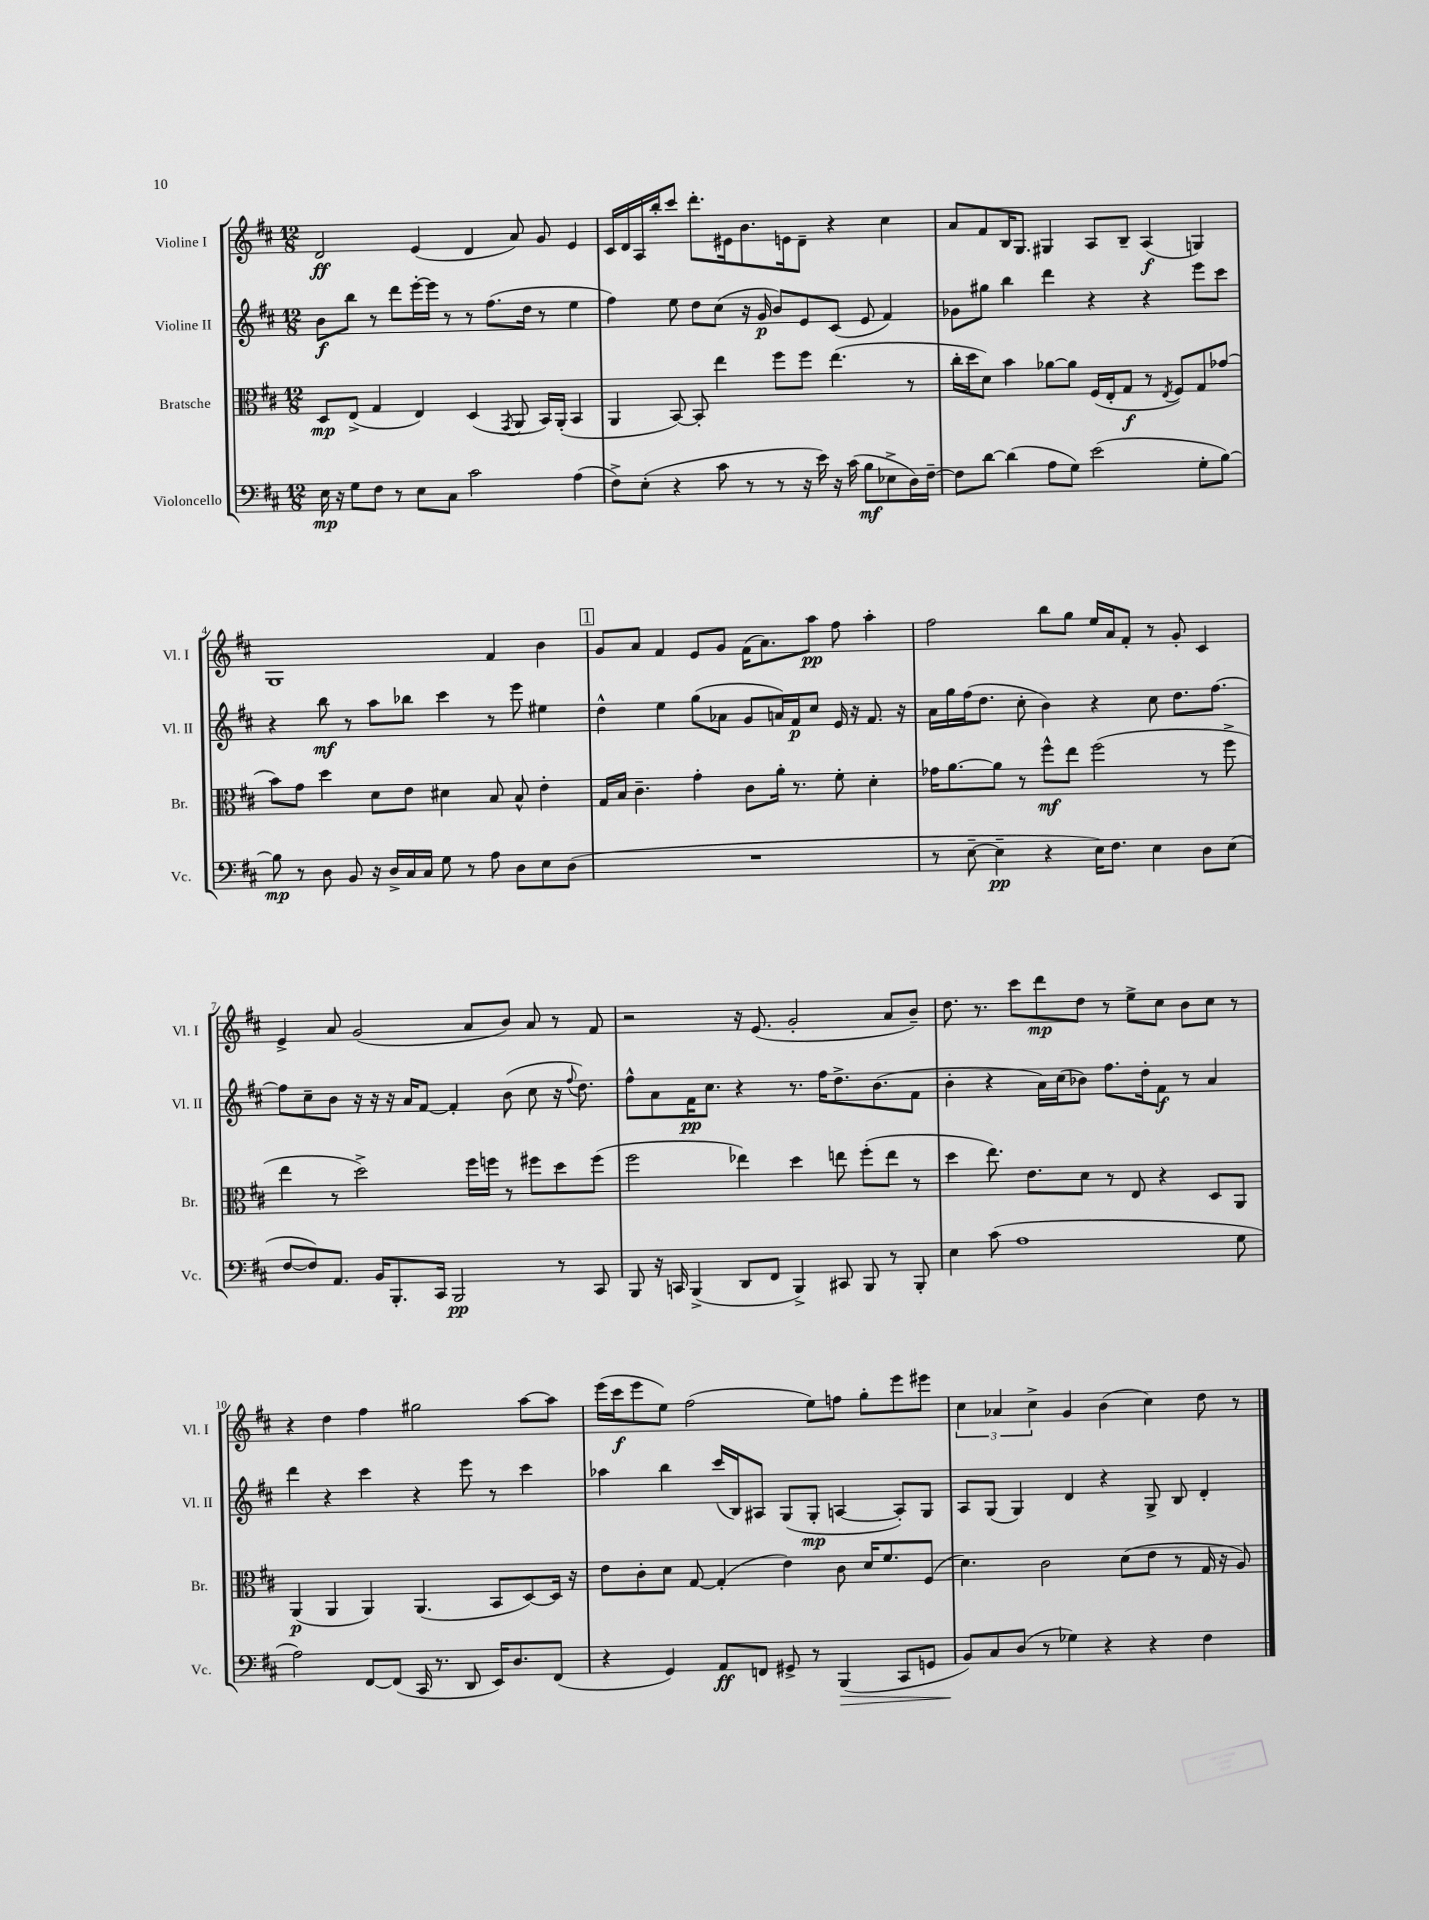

**kern	**kern	**kern	**kern
*staff4	*staff3	*staff2	*staff1
*clefF4	*clefC3	*clefG2	*clefG2
*k[f#c#]	*k[f#c#]	*k[f#c#]	*k[f#c#]
*M12/8	*M12/8	*M12/8	*M12/8
16E	8D	8b	2d
16r	.	.	.
8G	(8E^	8bb	.
8F#	4G	8r	.
8r	.	8ddd	.
8E	4E)	[16eee'	(4e
.	.	16eee]	.
8C#	.	8r	.
2c#	(4D	8r	4d
.	.	(8.ff#	.
.	8qGG	.	.
.	8AA	.	8a)
.	.	16dd	.
.	16BB)	8r	8g
.	(16AA'	.	.
(4A	4BB	4ee	4e
=	=	=	=
8F#^)	4AA	4ff#)	16c#
.	.	.	16d
(8E'	.	.	16A
.	.	.	16bb'
4r	[8BB)	8ee	8ccc#
.	8BB']	8dd	8.ddd'
8c#	4ee	(8cc#	.
.	.	.	16e#
8r	.	16r	8.b
.	.	16g	.
8r	8ff#	8b)	.
.	.	.	16e
16r	8ff#	8e	8d~
16e)	.	.	.
16r	(4.ee	(8c#	4r
(16c#	.	.	.
8B	.	8e	.
8E-^	.	4f#)	4cc#
16D)	8r	.	.
[16F#~	.	.	.
=	=	=	=
8F#]	16cc#'	8g-	8a
.	16dd	.	.
[8d	8d)	8gg#	8f#
(4d]	4b	4bb	16B
.	.	.	8.G
8A	[8a-	4ddd	4G#
8G)	8a-]	.	.
(2e	(16F#	4r	8A
.	16E'	.	.
.	8G	.	8B~
.	8r	4r	(4A
.	8qE	.	.
.	8F#)	.	.
8G'	8G	8eee	4G)
[8B)	(8g-	8ccc#	.
=	=	=	=
8B]	8b)	4r	1G
8r	8g	.	.
8D	4dd	8bb	.
8BB	.	8r	.
16r	8d	8aa	.
16D^	.	.	.
16C#	8e	8bb-	.
16C#	.	.	.
8G	4d#	4ccc#	.
8r	.	.	.
8A	8B	8r	4f#
8D	8B^^	8eee	.
8E	4e'	4ee#	4b
(8D	.	.	.
=	=	=	=
1.r	16G	4dd^^	8g
.	16B	.	.
.	4.c#~	.	8a
.	.	4ee	4f#
.	4g'	(8gg	8e
.	.	8a-	8g
.	8c#	8g	(16f#
.	.	.	8.a)
.	16a'	16a)	.
.	8.r	16f#	.
.	.	8cc#	8aa
.	8f#'	16e	8ff#
.	.	16r	.
.	4d'	8.f#	4aa'
.	.	16r	.
=	=	=	=
8r	16g-	16a	2ff#
.	[8.a	16gg	.
[8E~	.	(16ff#	.
.	.	8.dd	.
4E~]	8a]	.	.
.	8r	8cc#'	.
4r	8ff#^^	4b)	8bb
.	8ee	.	8gg
16E)	(2ff#	4r	16ee
8.F#	.	.	16a
.	.	.	8f#'
4E	.	8cc#	8r
.	.	8.dd	8g'
8D	8r	.	4c#
.	.	[8.ff#	.
(8E	8ff#^	.	.
=	=	=	=
[8F#	4ee	8ff#]	4e^
8F#])	.	8cc#~	.
8.AA	8r	8b	8a
.	2dd^)	16r	(2g
16BB	.	16r	.
8.BBB'	.	16r	.
.	.	16a	.
.	.	[8f#	.
16CC#	.	.	.
2BBB	.	4f#']	.
.	16ff#	.	8a
.	16ff	.	.
.	8r	(8b	8b)
.	8ff#	8cc#	8a
8r	8dd	16r	8r
.	.	8qqff#	.
.	.	8.dd)	.
8CC#	(8ff#	.	8f#
=	=	=	=
8BBB	2ff#	8ff#^^	2r
16r	.	8a	.
16CC	.	.	.
(4BBB^	.	16f#	.
.	.	8.cc#	.
8DD	4ee-)	4r	16r
.	.	.	(8.e
8FF#	.	.	.
4BBB^)	4dd	8.r	2g'
.	.	16ff#	.
8CC#	8ee	8.dd^	.
8BBB	(8ff#'	.	.
.	.	(8.b	.
8r	8ee	.	8a
8BBB'	8r	8f#	8b~)
=	=	=	=
4E	4dd	4b'	8.dd
.	.	.	8.r
(8c#	8.ee)	4r	.
1A	.	.	8ccc#
.	8.e	.	.
.	.	16a)	8ddd
.	.	(16cc#	.
.	8d	8b-)	8dd
.	8r	8.ff#	8r
.	8E	.	8ee^
.	.	16dd'	.
.	4r	8f#	8cc#
.	.	8r	8b
.	8D	4a	8cc#
8G	8AA	.	8r
=	=	=	=
2A)	(4AA	4ddd	4r
.	4AA	4r	4dd
[8FF#	4AA)	4ccc#	4ff#
(8FF#]	.	.	.
16CC#	(4.AA	4r	2gg#
8.r	.	.	.
8DD	.	8eee	.
16EE)	8BB	8r	.
8.D	.	.	.
.	[8D)	4ccc#	[8aa
(8FF#	16D]	.	8aa]
.	16r	.	.
=	=	=	=
4r	8e	4aa-	(16eee
.	.	.	16ccc#
.	8c#'	.	8eee
4GG)	8d	4bb	8ee)
.	[8G	.	(2ff#
8AA	(4G']	(16ccc#	.
.	.	16B)	.
8FF	.	8A#	.
8GG#^	4e)	(8G	.
8r	.	8G'	8ee)
(4BBB	8c#	[4A	8ff
.	16d	.	8gg'
.	8.f#	.	.
8CC#	.	8A'])	8eee
8GG	(8F#	8G	8eee#
=	=	=	=
8BB)	4.d)	8A	6cc#
8C#	.	(8G	.
.	.	.	6a-
(8D	.	4G)	.
.	.	.	6cc#^
8r	2c#	.	.
4G-)	.	4d	4g
4r	.	4r	(4b
.	(8d	.	.
4r	8e	8G^	4cc#)
.	8r	8B	.
4F#	16G	4d'	8dd
.	16r	.	.
.	8A)	.	8r
==	==	==	==
*-	*-	*-	*-
